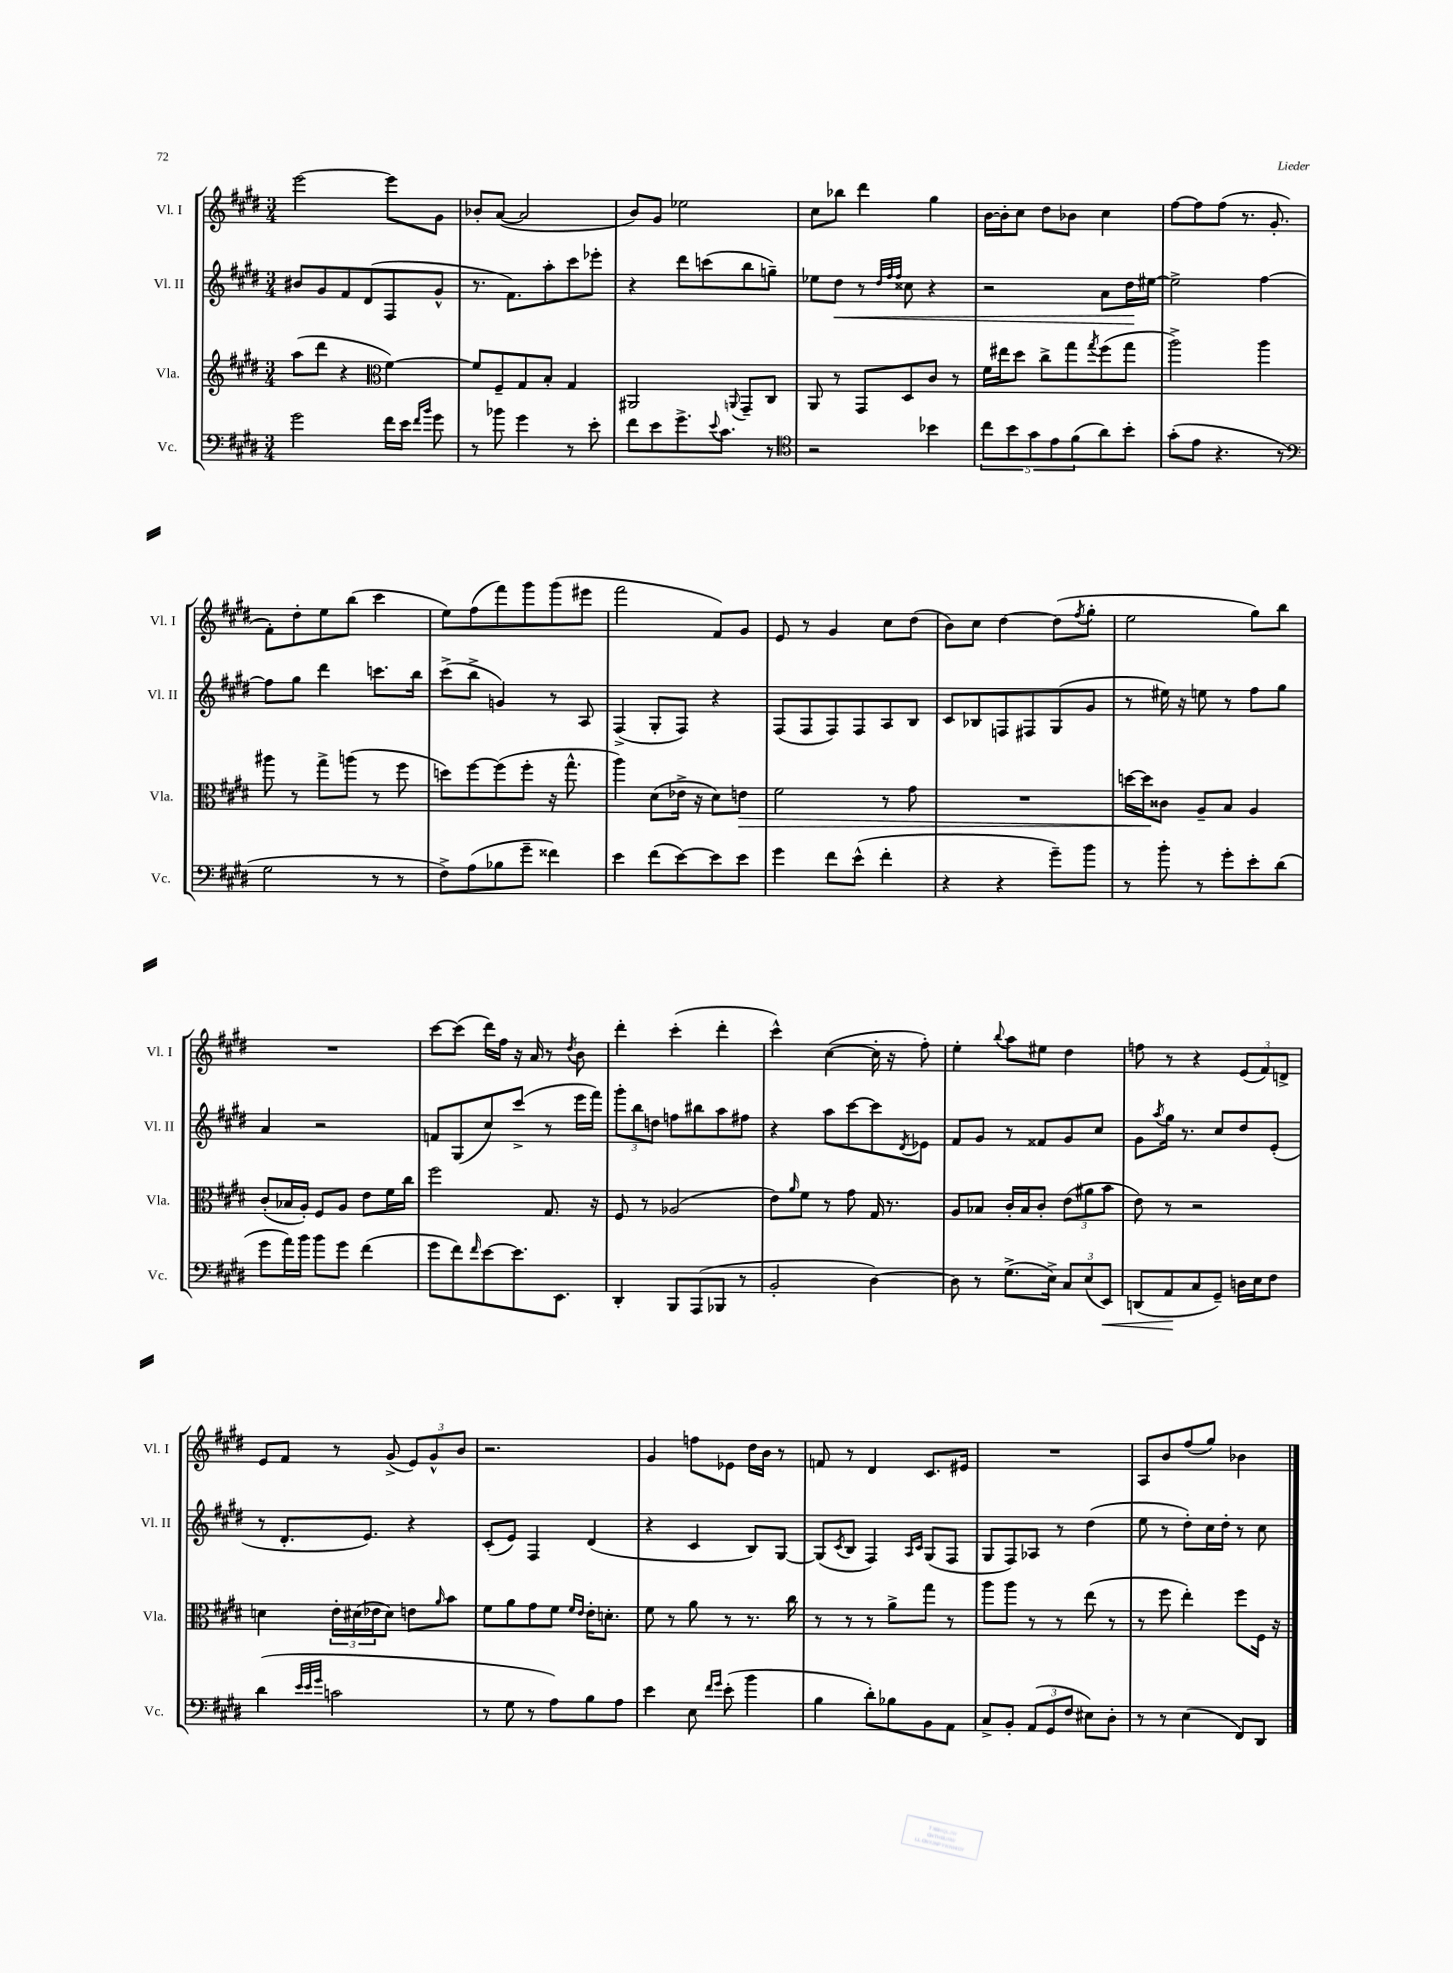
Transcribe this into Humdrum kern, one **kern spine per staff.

**kern	**kern	**kern	**kern
*staff4	*staff3	*staff2	*staff1
*clefF4	*clefG2	*clefG2	*clefG2
*k[f#c#g#d#]	*k[f#c#g#d#]	*k[f#c#g#d#]	*k[f#c#g#d#]
*M3/4	*M3/4	*M3/4	*M3/4
2g#	(8aa	8b#	[2eee
.	8ddd#	8g#	.
.	4r	8f#	.
.	.	(8d#	.
*	*clefC3	*	*
16f#	[4f#)	8F#	8eee]
16e	.	.	.
16qqf#	.	.	.
16qqb	.	.	.
8g#	.	8g#^^	8g#
=	=	=	=
8r	8f#]	8.r	8b-'
8b-	8F#~	.	([8a
.	.	8.f#)	.
4g#	8G#	.	2a]
.	8B'	8aa'	.
8r	4G#	8ccc#	.
8e'	.	8eee-'	.
=	=	=	=
8f#	2AA#	4r	8b)
8e	.	.	8g#
8.g#^	.	8ddd#	2ee-
.	.	(8ccc	.
8qqe	.	.	.
8.c#	.	.	.
.	8qqAA	.	.
.	8GG#~	8bb	.
8r	8C#	8gg~)	.
=	=	=	=
*clefC4	*	*	*
2r	8AA	8ee-	8cc#
.	8r	8dd#	8bb-
.	8GG#	8r	4ddd#
.	.	32qqdd#	.
.	.	32qqff#	.
.	.	32qqff#	.
.	8D#	8cc##	.
4b-	8c#	4r	4gg#
.	8r	.	.
=	=	=	=
10cc#	16f#	2r	[16b
.	16ee#	.	16b']
10b	.	.	.
.	8dd#	.	8cc#
10g#	.	.	.
.	8cc#^	.	8dd#
10e	.	.	.
.	8gg#	.	8b-
(10f#	.	.	.
.	8qgg#	.	.
8a)	(8ff#	8a	4cc#
8b'	8gg#	16dd#	.
.	.	[16ee#	.
=	=	=	=
(8g#'	2aa^)	2ee#^]	[8ff#
8e	.	.	8ff#]
4.r	.	.	(8ff#
.	.	.	8.r
.	4aa	[4ff#	.
.	.	.	8.g#'
8r	.	.	.
=	=	=	=
*clefF4	*	*	*
2G#	8aa#	8ff#]	8f#')
.	8r	8gg#	8dd#'
.	8gg#^	4ddd#	8ee
.	(8aa	.	(8bb
8r	8r	8.ccc	4ccc#
8r	8ff#	.	.
.	.	16bb	.
=	=	=	=
8F#^)	8dd)	(8ccc#^	8ee)
(8A	[8ff#	8bb^	(8ff#
8B-	(8ff#]	4g)	8fff#)
8g#~	8ff#'	.	8ggg#
4f##)	16r	8r	(8ggg#
.	8.gg#^^	.	.
.	.	8A	8eee#
=	=	=	=
4e	4aa)	(4F#^	2fff#
(8f#	(8d#	8G#'	.
[8e)	16e-^	8F#)	.
.	16r	.	.
8e]	8d#)	4r	8f#)
8e	8e	.	8g#
=	=	=	=
4g#	2f#	(8F#	8e
.	.	8F#	8r
8f#	.	8F#)	4g#
(8e^^	.	8F#	.
4f#'	8r	8A	8cc#
.	8g#	8B	(8dd#
=	=	=	=
4r	2.r	8c#	8b)
.	.	8B-	8cc#
4r	.	8F	[4dd#
.	.	8F#	.
8g#~)	.	(8G#	(8dd#]
.	.	.	8qff#
8b	.	8g#	8gg#'
=	=	=	=
8r	[16dd	8r	2ee
.	16dd]	.	.
8b'	8c##	16ee#)	.
.	.	16r	.
8r	8A~	8ee	.
8g#'	8B	8r	.
8e'	4A	8ff#	8gg#)
(8d#	.	8gg#	8bb
=	=	=	=
8g#	(8c#'	4a	2.r
16a)	16B-	.	.
16b	16A')	.	.
8b	8F#	2r	.
8g#	8A	.	.
(4f#	8e	.	.
.	16f#	.	.
.	16cc#	.	.
=	=	=	=
8g#	2ff#	8f	[8ccc#
8f#)	.	(8G#	(8ccc#]
16qqf#	.	.	.
[8e	.	8cc#)	16ddd#)
.	.	.	16ff#
8.e]	.	(8ccc#^	16r
.	.	.	16a
.	8.G#	8r	8r
8.EE	.	.	.
.	.	.	8qdd#
.	.	16eee	8b
.	16r	16fff#)	.
=	=	=	=
4DD#'	8F#	12ggg#'	4ddd#'
.	.	12bb	.
.	8r	.	.
.	.	12dd	.
8BBB	(2A-	8ff	(4ccc#'
(8AAA	.	8bb#	.
8BBB-	.	8aa	4ddd#'
8r	.	8ff#	.
=	=	=	=
2BB'	8e)	4r	4ccc#^^)
.	16qqa	.	.
.	8f#	.	.
.	8r	8aa	([4cc#
.	8g#	[8ccc#	.
[4D#)	16G#	8ccc#]	16cc#']
.	8.r	.	16r
.	.	8qd#	.
.	.	8e-	8ff#')
=	=	=	=
8D#]	8A	8f#	4ee'
8r	8B-	8g#	.
.	.	.	8qqbb
(8.G#^	16c#'	8r	8aa
.	16B-	.	.
.	8c#'	8f##	8ee#
16E^)	.	.	.
12C#	(12e	8g#	4dd#
(12E	12a#	.	.
.	.	8cc#	.
12EE)	12b	.	.
=	=	=	=
(8DD	8e)	8g#	8ff
.	.	8qaa	.
8AA	8r	16gg#	8r
.	.	8.r	.
8C#	2r	.	4r
8GG#~)	.	8cc#	.
16D	.	8dd#	(12e
16E	.	.	.
.	.	.	12f#)
8F#	.	(8e'	.
.	.	.	12d^
=	=	=	=
(4d#	4d	8r	8e
.	.	8.d#'	8f#
32qqe	.	.	.
32qqe	.	.	.
32qqg#	.	.	.
2c	24e'	.	8r
.	(24d#	.	.
.	.	8.e)	.
.	24e-	.	.
.	8d#)	.	(8g#^
.	8e	4r	12e)
.	.	.	12g#^^
.	16qqa	.	.
.	8b	.	.
.	.	.	12b
=	=	=	=
8r	8f#	(8c#'	2.r
8G#	8a	8e)	.
8r	8g#	4F#	.
8A)	8f#	.	.
.	16qqf#	.	.
.	16qqe	.	.
8B	16e'	(4d#	.
.	8.d'	.	.
8A	.	.	.
=	=	=	=
4e	8f#	4r	4g#
.	8r	.	.
8E	8a	4c#	8ff
16qqf#	.	.	.
16qqg#	.	.	.
(8e'	8r	.	8e-
4b	8.r	8B)	16dd#
.	.	.	16b
.	.	[8G#	8r
.	16cc#	.	.
=	=	=	=
4B	8r	(8G#]	8f
.	.	8qc#	.
.	8r	8B	8r
8d#')	8r	4F#)	4d#
8B-	8a^	.	.
.	.	16qqA	.
.	.	16qqc#	.
8BB	8gg#	(8G#	8.c#
8AA	8r	8F#	.
.	.	.	16e#
=	=	=	=
8C#^	8aa	8G#	2.r
8BB'	8aa	8F#)	.
(12AA	8r	8A-	.
12GG#	.	.	.
.	8r	8r	.
12F#	.	.	.
8E#)	(8ee	(4dd#	.
8D#'	8r	.	.
=	=	=	=
8r	8r	8ee	8A
8r	8ff#	8r	8b
(4E	4ee')	8dd#')	(8ff#
.	.	16cc#	8gg#)
.	.	16dd#'	.
8FF#)	8ff#	8r	4b-
8DD#	16F#	8cc#	.
.	16r	.	.
==	==	==	==
*-	*-	*-	*-
